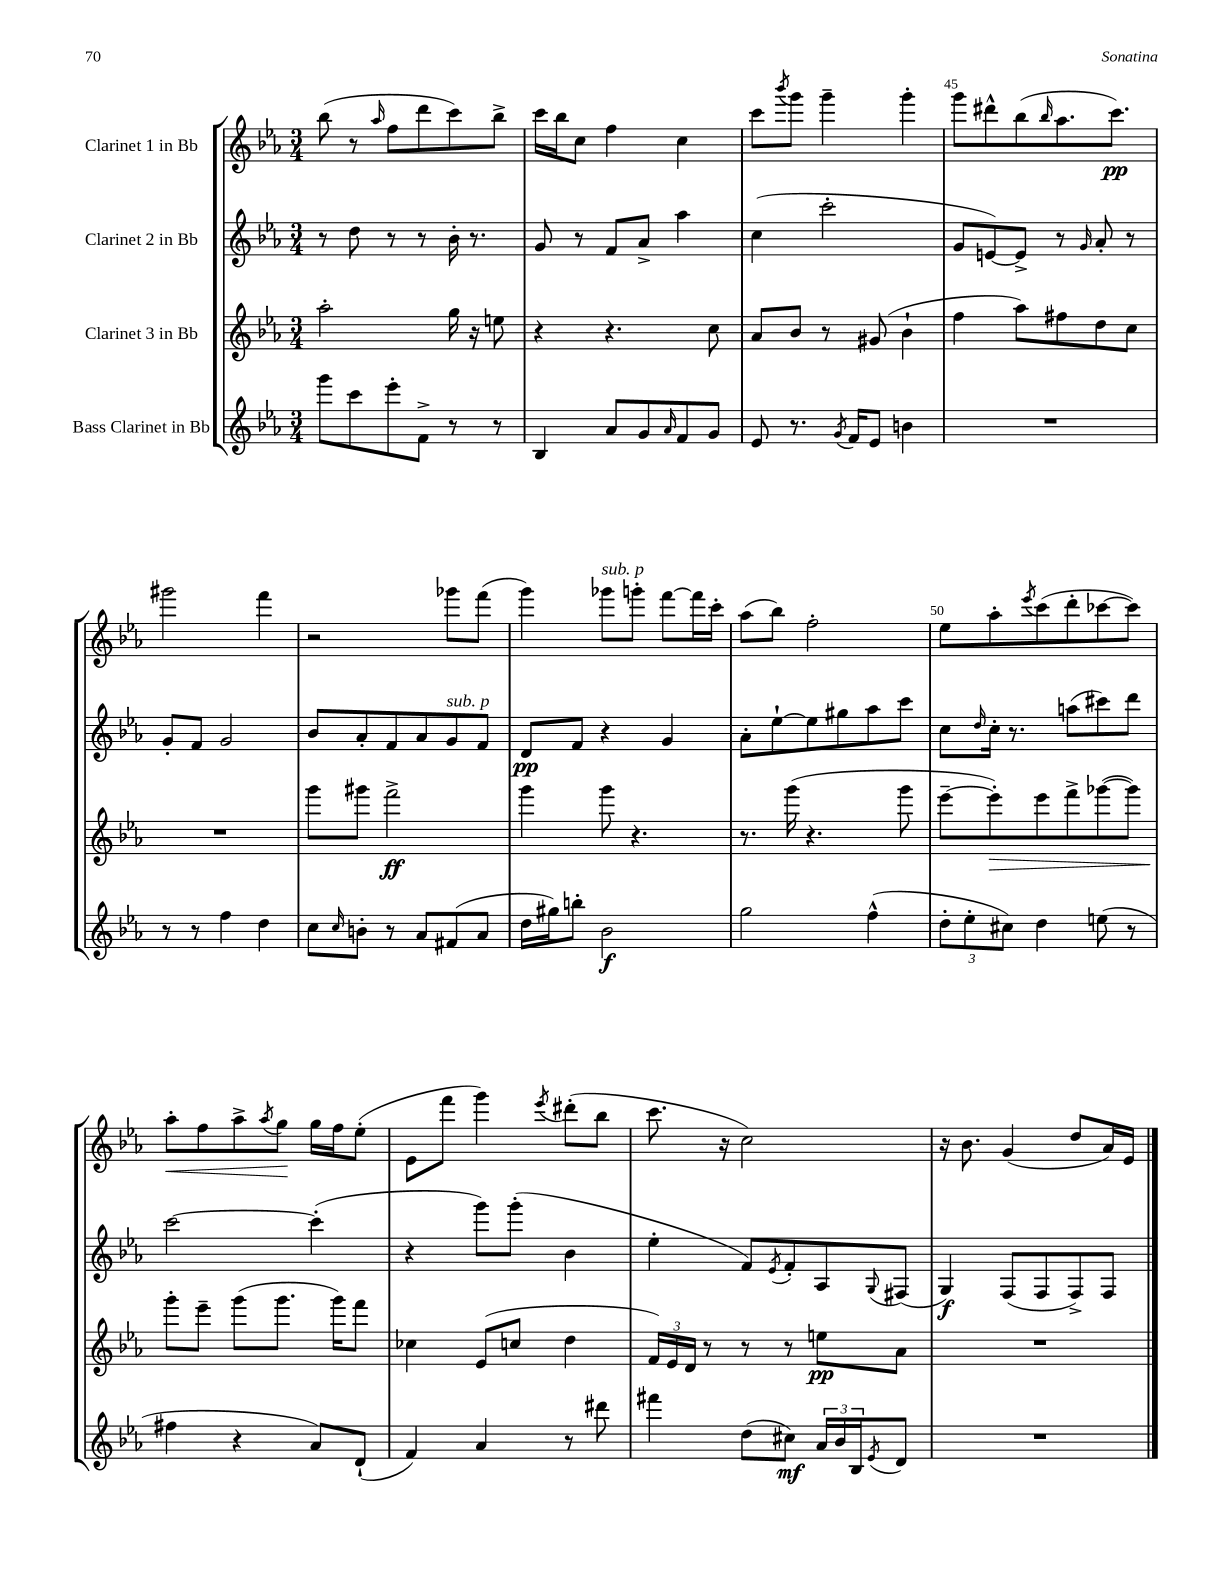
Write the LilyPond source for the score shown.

<<
\new StaffGroup <<
\new Staff = "s0" \with { instrumentName = "Clarinet 1 in Bb" } {
    \clef treble \key ees \major \numericTimeSignature \time 3/4
    bes''8( r8 \grace { aes''16 } f''8 d'''8 c'''8) bes''8-> |
    c'''16 bes''16 c''8 f''4 c''4 |
    c'''8 \acciaccatura { bes'''8 } g'''8 g'''4-- g'''4-. |
    g'''8 dis'''8-^ bes''8( \grace { bes''16 } aes''8. c'''8.\pp) |
    gis'''2 f'''4 |
    r2 ges'''8 f'''8( |
    g'''4) ges'''8^\markup { \italic "sub. p" } g'''8-. f'''8~ f'''16 c'''16-. |
    aes''8( bes''8) f''2-. |
    ees''8 aes''8-. \acciaccatura { ees'''8 } c'''8( d'''8-. ces'''8~ ces'''8) |
    aes''8-.\< f''8 aes''8-> \acciaccatura { aes''8 } g''8\! g''16 f''16 ees''8-.( |
    ees'8 f'''8 g'''4) \acciaccatura { ees'''8 } dis'''8-.( bes''8 |
    c'''8. r16 c''2) |
    r16 bes'8. g'4( d''8 aes'16) ees'16 \bar "|." |
}
\new Staff = "s1" \with { instrumentName = "Clarinet 2 in Bb" } {
    \clef treble \key ees \major \numericTimeSignature \time 3/4
    r8 d''8 r8 r8 bes'16-. r8. |
    g'8 r8 f'8 aes'8-> aes''4 |
    c''4( c'''2-. |
    g'8 e'8~) e'8-> r8 \grace { g'16 } aes'8-. r8 |
    g'8-. f'8 g'2 |
    bes'8 aes'8-. f'8 aes'8 g'8^\markup { \italic "sub. p" } f'8 |
    d'8\pp f'8 r4 g'4 |
    aes'8-. ees''8~-! ees''8 gis''8 aes''8 c'''8 |
    c''8 \grace { d''16 } c''16-. r8. a''8( cis'''8) d'''8 |
    c'''2~ c'''4-.( |
    r4 g'''8) g'''8-.( bes'4 |
    ees''4-. f'8) \acciaccatura { ees'8 } f'8-. aes8 \appoggiatura { g8 } fis8( |
    g4\f) f8( f8 f8->) f8 \bar "|." |
}
\new Staff = "s2" \with { instrumentName = "Clarinet 3 in Bb" } {
    \clef treble \key ees \major \numericTimeSignature \time 3/4
    aes''2-. g''16 r16 e''8 |
    r4 r4. c''8 |
    aes'8 bes'8 r8 gis'8( bes'4-! |
    f''4 aes''8) fis''8 d''8 c''8 |
    R2. |
    g'''8 gis'''8 f'''2->\ff |
    g'''4 g'''8 r4. |
    r8. g'''16( r4. g'''8 |
    ees'''8~-- ees'''8-.\>) ees'''8 f'''8-> ges'''8~( ges'''8) |
    g'''8-.\! ees'''8-- g'''8( g'''8. g'''16) f'''8 |
    ces''4 ees'8( c''8 d''4 |
    \tuplet 3/2 { f'16) ees'16 d'16 } r8 r8 r8 e''8\pp aes'8 |
    R2. \bar "|." |
}
\new Staff = "s3" \with { instrumentName = "Bass Clarinet in Bb" } {
    \clef treble \key ees \major \numericTimeSignature \time 3/4
    g'''8 c'''8 ees'''8-. f'8-> r8 r8 |
    bes4 aes'8 g'8 \grace { aes'16 } f'8 g'8 |
    ees'8 r8. \acciaccatura { g'8 } f'16 ees'8 b'4 |
    R2. |
    r8 r8 f''4 d''4 |
    c''8 \grace { c''16 } b'8-. r8 aes'8 fis'8( aes'8 |
    d''16 gis''16) b''8-. bes'2\f |
    g''2 f''4-^( |
    \tuplet 3/2 { d''8-. ees''8-. cis''8) } d''4 e''8( r8 |
    fis''4 r4 aes'8) d'8-!( |
    f'4) aes'4 r8 dis'''8 |
    fis'''4 d''8( cis''8\mf) \tuplet 3/2 { aes'16 bes'16 bes16 } \acciaccatura { ees'8 } d'8 |
    R2. \bar "|." |
}
>>
>>
\layout { \context { \Score currentBarNumber = #42 \override BarNumber.break-visibility = ##(#f #t #t) barNumberVisibility = #(every-nth-bar-number-visible 5) } }
